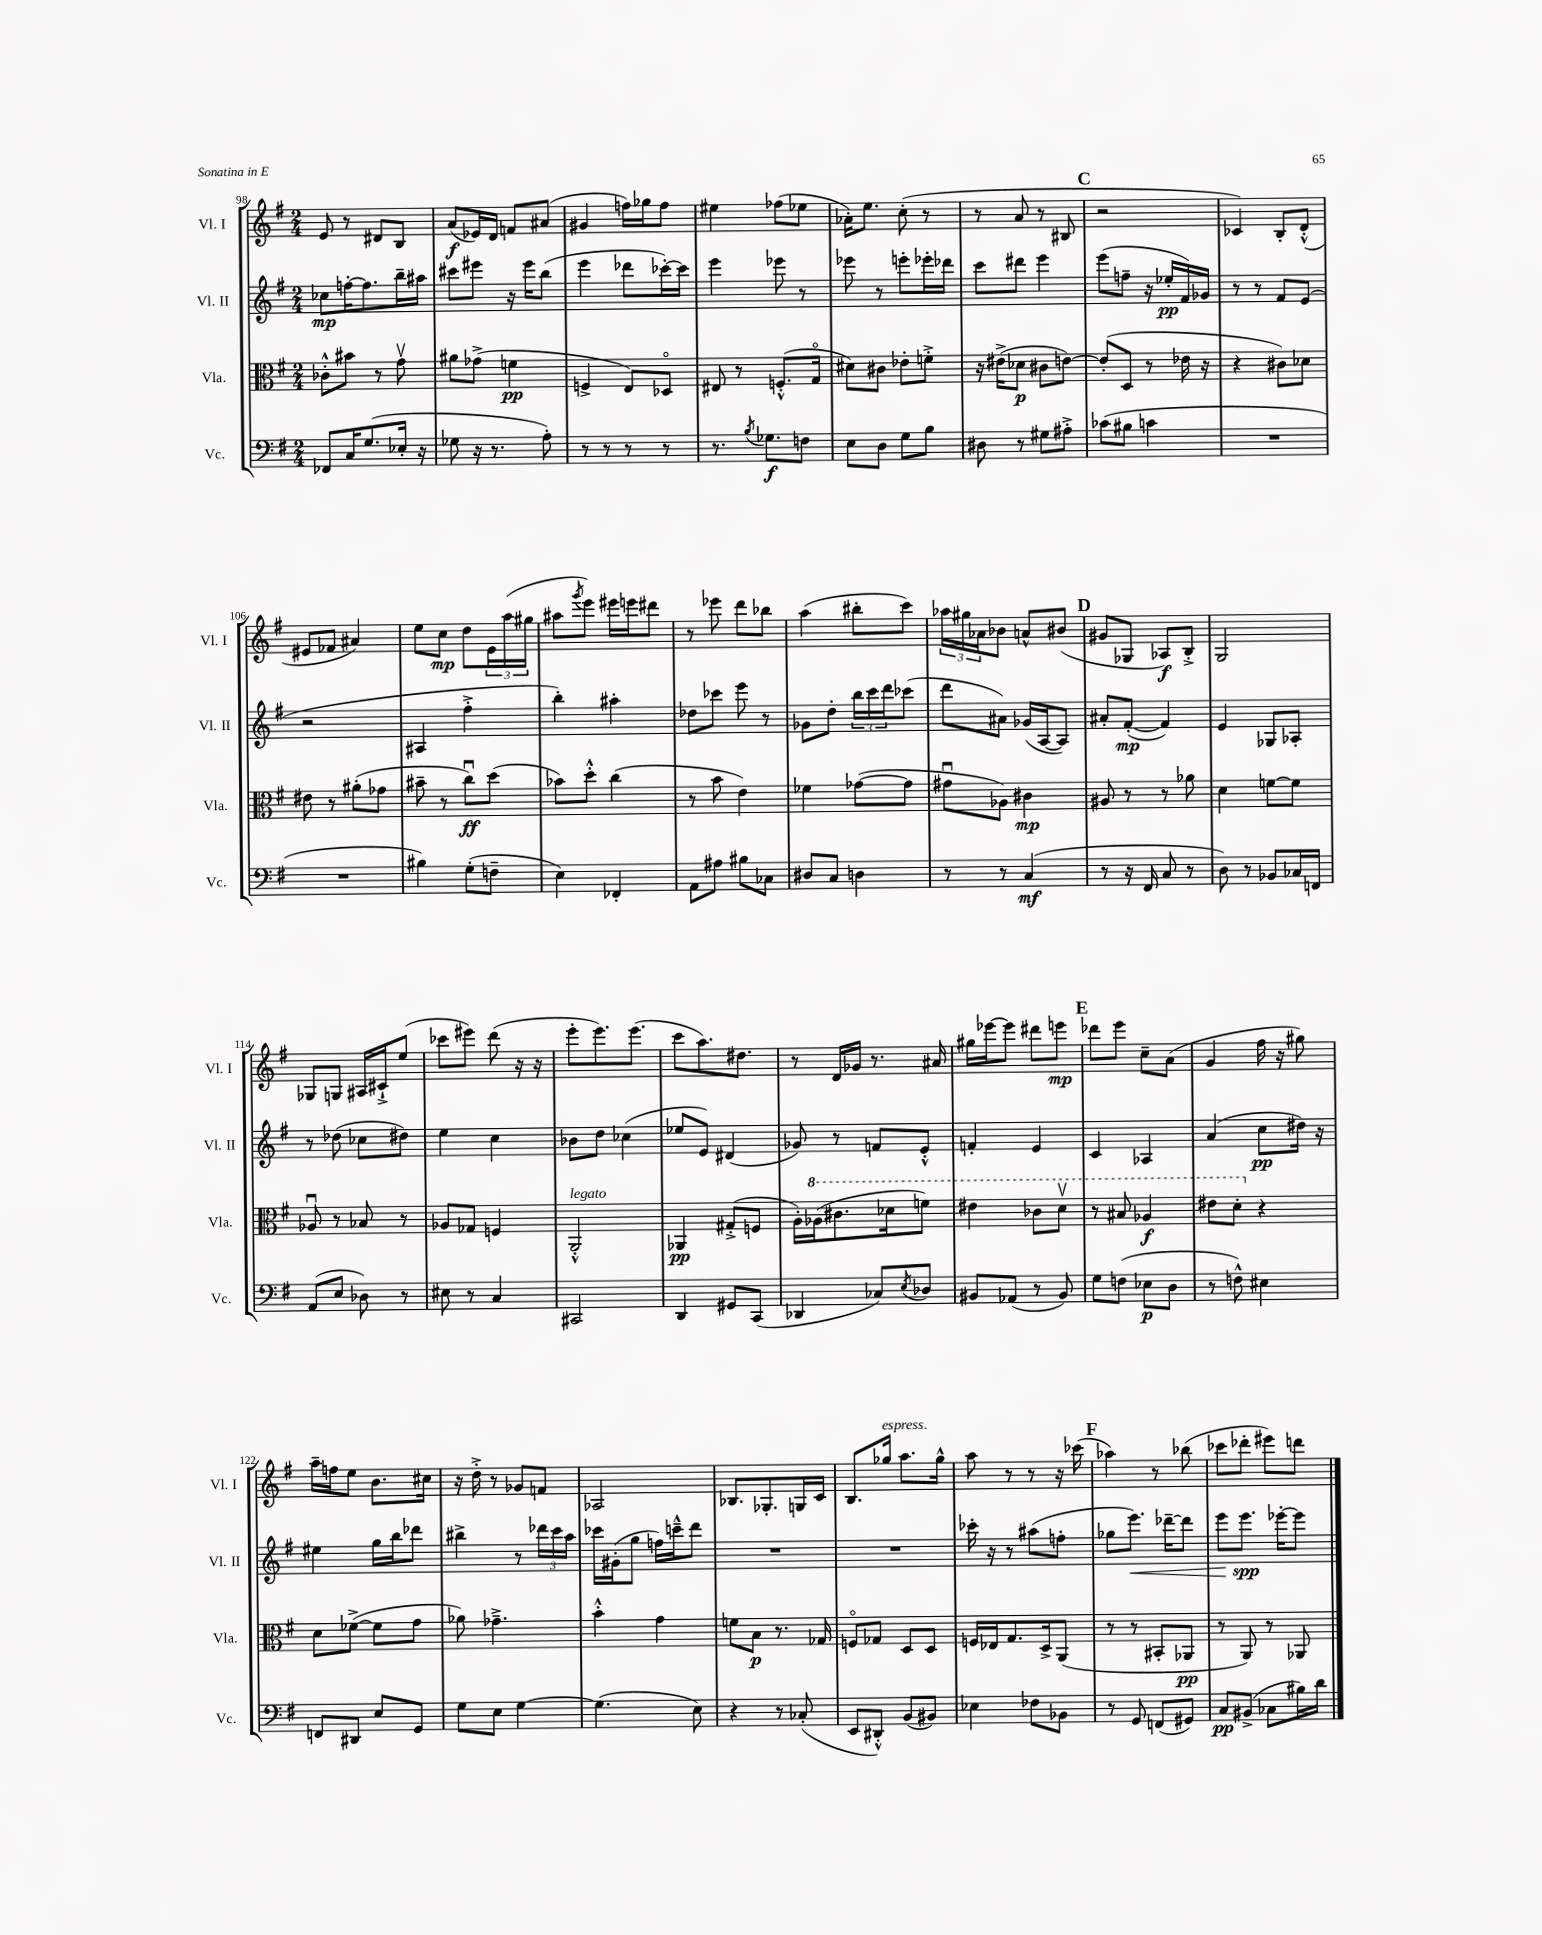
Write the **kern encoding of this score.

**kern	**dynam	**kern	**dynam	**kern	**dynam	**kern	**dynam
*part4	*part4	*part3	*part3	*part2	*part2	*part1	*part1
*staff4	*staff4	*staff3	*staff3	*staff2	*staff2	*staff1	*staff1
*I"Vc.	*	*I"Vla.	*	*I"Vl. II	*	*I"Vl. I	*
*I'Vc.	*	*I'Vla.	*	*I'Vl. II	*	*I'Vl. I	*
*clefF4	*	*clefC3	*	*clefG2	*	*clefG2	*
*k[f#]	*	*k[f#]	*	*k[f#]	*	*k[f#]	*
*M2/4	*	*M2/4	*	*M2/4	*	*M2/4	*
=98	=98	=98	=98	=98	=98	=98	=98
8FF-X/L	.	8c-X'^^\L	.	8cc-X\L	mp	8e/	.
16C/K	.	8b#X\J	.	[16ffn'\K	.	8r	.
(8.G/	.	.	.	8.ff\]	.	.	.
.	.	8r	.	.	.	8d#X/L	.
16E-X'/Jk	.	8gv\	.	16bb~\L	.	8B/J	.
16r	.	.	.	16aa#X\JJ	.	.	.
=99	=99	=99	=99	=99	=99	=99	=99
8G-X\	.	8a#X\L	.	8ccc#X\L	.	(8a/L	f
16r	.	(8g-X^\J	.	8eee#X\J	.	16e-X/L)	.
8.r	.	.	.	.	.	16d/JJ	.
.	.	4fn\	pp	16r	.	8fn/L	.
.	.	.	.	16eee#\KL	.	.	.
8A'\)	.	.	.	(8bb\J	.	(8a#X/J	.
=100	=100	=100	=100	=100	=100	=100	=100
8r	.	4Fn^/	.	4eee\	.	4g#X/	.
8r	.	.	.	.	.	.	.
8r	.	8E/L)	.	8ddd-X\L	.	16ffn\LL)	.
.	.	.	.	.	.	16gg-X\J	.
8r	.	8D-X/J	.	[16ccc-X'\L)	.	8ff\J	.
.	.	.	.	16ccc-\JJ]	.	.	.
=101	=101	=101	=101	=101	=101	=101	=101
8.r	.	8E#X/	.	4eee\	.	4ee#X\	.
.	.	8r	.	.	.	.	.
8qB/	.	.	.	.	.	.	.
8.G-X\L	f	.	.	.	.	.	.
.	.	(8.Fn'^^/L	.	8eee-X\	.	(8ff-X\L	.
8Fn\J	.	.	.	8r	.	8ee-X\J	.
.	.	16G/Jk	.	.	.	.	.
=102	=102	=102	=102	=102	=102	=102	=102
8E\L	.	8d#X\L)	.	8eee-X\	.	16a-X'\KL)	.
.	.	.	.	.	.	8.ee\J	.
8D\J	.	8c#X\J	.	8r	.	.	.
8G\L	.	8e-X'\L	.	8eeen'\L	.	(8cc'\	.
8B\J	.	8fn'^\J	.	16eee-X'\L	.	8r	.
.	.	.	.	16ddd-X\JJ	.	.	.
=103	=103	=103	=103	=103	=103	=103	=103
8D#X\	.	16r	.	8ccc\L	.	8r	.
.	.	(16e#X^\KL	.	.	.	.	.
8r	.	8d-X\J	p	8ddd#X\J	.	8a/	.
8G#X\L	.	8c#X\L	.	4eee\	.	8r	.
8A#X'^\J	.	[8en\J)	.	.	.	8B#X/	.
!!LO:REH:place=s1:t=C
=104	=104	=104	=104	=104	=104	=104	=104
(8c-X\L	.	(8e'/L]	.	(8eee\L	.	2r	.
8B#X\J	.	8D/J	.	8ffn~\J	.	.	.
4cn\	.	8r	.	16r	.	.	.
.	.	.	.	16ee-X'/LL	pp	.	.
.	.	16e-X\	.	16f#/)	.	.	.
.	.	16r	.	16g-X/JJ	.	.	.
=105	=105	=105	=105	=105	=105	=105	=105
2r	.	4r	.	8r	.	4c-X/)	.
.	.	.	.	8r	.	.	.
.	.	8c#X\L)	.	8f#/L	.	8B'/L	.
.	.	8d-X\J	.	(8e/J	.	(8d'^^/J	.
!!LO:LB:g=z
=106	=106	=106	=106	=106	=106	=106	=106
2r	.	8e#X\	.	2r	.	8e#X/L	.
.	.	8r	.	.	.	8f-X/J	.
.	.	(8a#X'\L	.	.	.	4a#X/)	.
.	.	8g-X\J	.	.	.	.	.
=107	=107	=107	=107	=107	=107	=107	=107
4B#X\)	.	8b#X~\	.	4A#X/	.	8ee\L	.
.	.	8r	.	.	.	8cc\J	mp
(8G'\L	.	8ccu\L)	ff	4ff#'^\	.	8dd\L	.
8Fn~\J	.	(8dd\J	.	.	.	24e\L	.
.	.	.	.	.	.	(24aa\	.
.	.	.	.	.	.	24gg#X\JJ	.
=108	=108	=108	=108	=108	=108	=108	=108
4E\)	.	8b-X\L)	.	4bb'\)	.	8aa#X\L	.
.	.	.	.	.	.	8qggg/	.
.	.	8dd'^^\J	.	.	.	8eee\J)	.
4FF-X'/	.	(4cc\	.	4aa#X'\	.	16eee#X\LL	.
.	.	.	.	.	.	16eeen\J	.
.	.	.	.	.	.	8ddd#X\J	.
=109	=109	=109	=109	=109	=109	=109	=109
8AA\L	.	8r	.	8dd-X\L	.	8r	.
8A#X\J	.	8b\	.	8ccc-X\J	.	8eee-X\	.
8B#X\L	.	4e\)	.	8eee\	.	8ddd\L	.
8C-X\J	.	.	.	8r	.	8bb-X\J	.
=110	=110	=110	=110	=110	=110	=110	=110
8D#X/L	.	4f-X\	.	8g-X\L	.	(4aa\	.
8C/J	.	.	.	8dd'\J	.	.	.
4Dn\	.	([8g-X\L	.	24bb\LL	.	8bb#X'\L	.
.	.	.	.	24ccc\	.	.	.
.	.	.	.	24ddd\J	.	.	.
.	.	8g-\J]	.	(8ccc-X\J	.	8ccc\J)	.
=111	=111	=111	=111	=111	=111	=111	=111
8r	.	8g#Xu\L	.	8ddd\L	.	24aa-X\LL	.
.	.	.	.	.	.	24gg#X\	.
.	.	.	.	.	.	24a-X\J	.
8r	.	8A-X\J)	.	8a#X\J)	.	8b-X\J	.
(4C/	mf	4c#X\	mp	(16g-X/LL	.	8an^^/L	.
.	.	.	.	[16A/J	.	.	.
.	.	.	.	8A/J])	.	(8b#X/J	.
!!LO:REH:place=s1:t=D
=112	=112	=112	=112	=112	=112	=112	=112
8r	.	8A#X/	.	8a#X'/L	.	8g#X/L	.
16r	.	8r	.	([8f#'/J	mp	8G-X/J	.
16FF#/	.	.	.	.	.	.	.
8C/	.	8r	.	4f#/])	.	8A-X/L)	f
8r	.	8a-X\	.	.	.	8B'^/J	.
=113	=113	=113	=113	=113	=113	=113	=113
8D\)	.	4d\	.	4e/	.	2G/	.
8r	.	.	.	.	.	.	.
8BB-X/L	.	[8fn\L	.	8G-X/L	.	.	.
16C-X/L	.	8f\J]	.	8A-X'/J	.	.	.
16FFn/JJ	.	.	.	.	.	.	.
!!LO:LB:g=z
=114	=114	=114	=114	=114	=114	=114	=114
(8AA/L	.	8A-Xu/	.	8r	.	8G-X/L	.
8E/J	.	8r	.	(8dd-X\	.	8Gn/J	.
8D-X\)	.	8B-X/	.	8cc-X\L	.	16A#X/LL	.
.	.	.	.	.	.	16c#X`^/J	.
8r	.	8r	.	8dd#X\J)	.	(8ee/J	.
=115	=115	=115	=115	=115	=115	=115	=115
8E#X\	.	8A-X/L	.	4ee\	.	8ccc-X\L	.
8r	.	8G-X/J	.	.	.	8eee#X\J)	.
4C/	.	4Fn/	.	4cc\	.	(8ddd\	.
.	.	.	.	.	.	16r	.
.	.	.	.	.	.	16r	.
=116	=116	=116	=116	=116	=116	=116	=116
!	!	!LO:TX:a:i:t=legato	!	!	!	!	!
2CC#X/	.	2AA'^^/	.	8b-X\L	.	8eee'\L	.
.	.	.	.	8dd\J	.	8.eee\)	.
.	.	.	.	(4cc-X\	.	.	.
.	.	.	.	.	.	(8.eee\J	.
=117	=117	=117	=117	=117	=117	=117	=117
4DD/	.	4AA-X/	pp	8ee-X/L	.	8ccc\L	.
.	.	.	.	8e/J)	.	8.aa\)	.
8GG#X/L	.	(8G#X'^/L	.	(4d#X/	.	.	.
.	.	.	.	.	.	8.dd#X\J	.
(8CC/J	.	8Fn/J	.	.	.	.	.
=118	=118	=118	=118	=118	=118	=118	=118
4DD-X/	.	16A'\LL)	.	8g-X/)	.	8r	.
*	*	*8va	*	*	*	*	*
.	.	(16a-X\J	.	.	.	.	.
.	.	8.cc#X\	.	8r	.	16d/LL	.
.	.	.	.	.	.	16g-X/JJ	.
8C-X/L)	.	.	.	8fn/L	.	8.r	.
.	.	16dd-X\k	.	.	.	.	.
8qE/	.	.	.	.	.	.	.
8D-X/J	.	8ffn\J)	.	8e'^^/J	.	.	.
.	.	.	.	.	.	16a#X/	.
=119	=119	=119	=119	=119	=119	=119	=119
8BB#X/L	.	4ee#X\	.	4fn'/	.	16gg#X\LL	.
.	.	.	.	.	.	[16eee-X\J	.
(8AA-X/J	.	.	.	.	.	8eee-\J]	.
8r	.	8cc-X\L	.	4e/	.	8ddd#X\L	.
8BB#/)	.	8ddv\J	.	.	.	8eeen\J	mp
!!LO:REH:place=s1:t=E
=120	=120	=120	=120	=120	=120	=120	=120
8G\L	.	8r	.	4c/	.	8ddd-X\L	.
(8Fn\J	.	8b#X/	.	.	.	8eee\J	.
8E-X\L	p	4a-X/	f	4A-X/	.	8cc~\L	.
8D\J	.	.	.	.	.	(8a\J	.
=121	=121	=121	=121	=121	=121	=121	=121
8r	.	8ee#X\L	.	(4a/	.	4g/	.
8Fn^^\)	.	8dd'\J	.	.	.	.	.
*	*	*X8va	*	*	*	*	*
4E#X\	.	4r	.	8cc\L	pp	16ff#\	.
.	.	.	.	.	.	16r	.
.	.	.	.	16dd#X\Jk)	.	8gg#X\)	.
.	.	.	.	16r	.	.	.
!!LO:LB:g=z
=122	=122	=122	=122	=122	=122	=122	=122
8FFn/L	.	8d\L	.	4ee#X\	.	16aa~\LL	.
.	.	.	.	.	.	16ffn\J	.
8DD#X/J	.	([8f-X^\J	.	.	.	8ee\J	.
8E/L	.	8f-\L]	.	16gg\LL	.	8.b\L	.
.	.	.	.	16bb\J	.	.	.
8GG/J	.	8g\J	.	8ddd-X\J	.	.	.
.	.	.	.	.	.	16cc#X\Jk	.
=123	=123	=123	=123	=123	=123	=123	=123
8G\L	.	8a-X\)	.	4bb#X^\	.	16r	.
.	.	.	.	.	.	16dd'^\	.
8E\J	.	4.g-X~^\	.	.	.	8r	.
[4G\	.	.	.	8r	.	8g-X/L	.
.	.	.	.	24ddd-X\LL	.	8fn/J	.
.	.	.	.	24ccc\	.	.	.
.	.	.	.	24aa\JJ	.	.	.
=124	=124	=124	=124	=124	=124	=124	=124
(4.G\]	.	4b'^^\	.	16ccc-X\LL	.	2A-X/	.
.	.	.	.	(16g#X'\J	.	.	.
.	.	.	.	8gg\J	.	.	.
.	.	4g\	.	16ffn\LL)	.	.	.
.	.	.	.	16cccn~^^\J	.	.	.
8E\)	.	.	.	8ddd\J	.	.	.
=125	=125	=125	=125	=125	=125	=125	=125
4r	.	8fn\L	.	2r	.	8.B-X/L	.
.	.	8B\J	p	.	.	.	.
.	.	.	.	.	.	8.G-X'/	.
8r	.	8.r	.	.	.	.	.
(8C-X'/	.	.	.	.	.	16Gn/L	.
.	.	16G-X/	.	.	.	16c/JJ	.
=126	=126	=126	=126	=126	=126	=126	=126
8EE/L	.	8Fn/L	.	2r	.	8.B/L	.
8DD#X'^^/J)	.	8G-X/J	.	.	.	.	.
!	!	!	!	!	!	!LO:TX:a:i:t=espress.	!
.	.	.	.	.	.	16gg-X/Jk	.
(8BB/L	.	8D/L	.	.	.	8.aa\L	.
8BB#X/J)	.	8D/J	.	.	.	.	.
.	.	.	.	.	.	16gg-^^\Jk	.
=127	=127	=127	=127	=127	=127	=127	=127
4E-X\	.	16Fn/LL	.	16ccc-X'\	.	8aa\	.
.	.	16E-X/J	.	16r	.	.	.
.	.	8.G/	.	8r	.	8r	.
8F-X\L	.	.	.	(8aa#X\L	.	8r	.
.	.	16D^/k	.	.	.	.	.
8BB-X\J	.	(8AA/J	.	8ffn'\J	.	16r	.
.	.	.	.	.	.	(16ccc-X\	.
!!LO:REH:place=s1:t=F
=128	=128	=128	=128	=128	=128	=128	=128
8r	.	8r	.	8gg-X\L	.	4aa-X\)	.
!	!	!	!	!	!LO:HP:b	!	!
8GG/	.	8r	.	8.eee\J)	<	.	.
(8FFn/L	.	8BB#X'/L	.	.	.	8r	.
.	.	.	.	[16ddd-X~\KL	.	.	.
8GG#X/J)	.	8AA-X/J	pp	8ddd-\J]	.	(8bb-X\	.
=129	=129	=129	=129	=129	=129	=129	=129
8C/L	pp	8r	.	8eee\L	.	8ccc-X\L	.
(8BB#X^/J	.	8AA/)	.	8.eee\J	spp	8ddd-X'\J	.
8C-X\L	.	8r	.	.	.	8eee#X\L)	.
.	.	.	.	[16eee-X'\KL	[	.	.
16B#X\L)	.	8AA-X/	.	8eee-\J]	.	8dddn\J	.
16d\JJ	.	.	.	.	.	.	.
==	==	==	==	==	==	==	==
*-	*-	*-	*-	*-	*-	*-	*-
